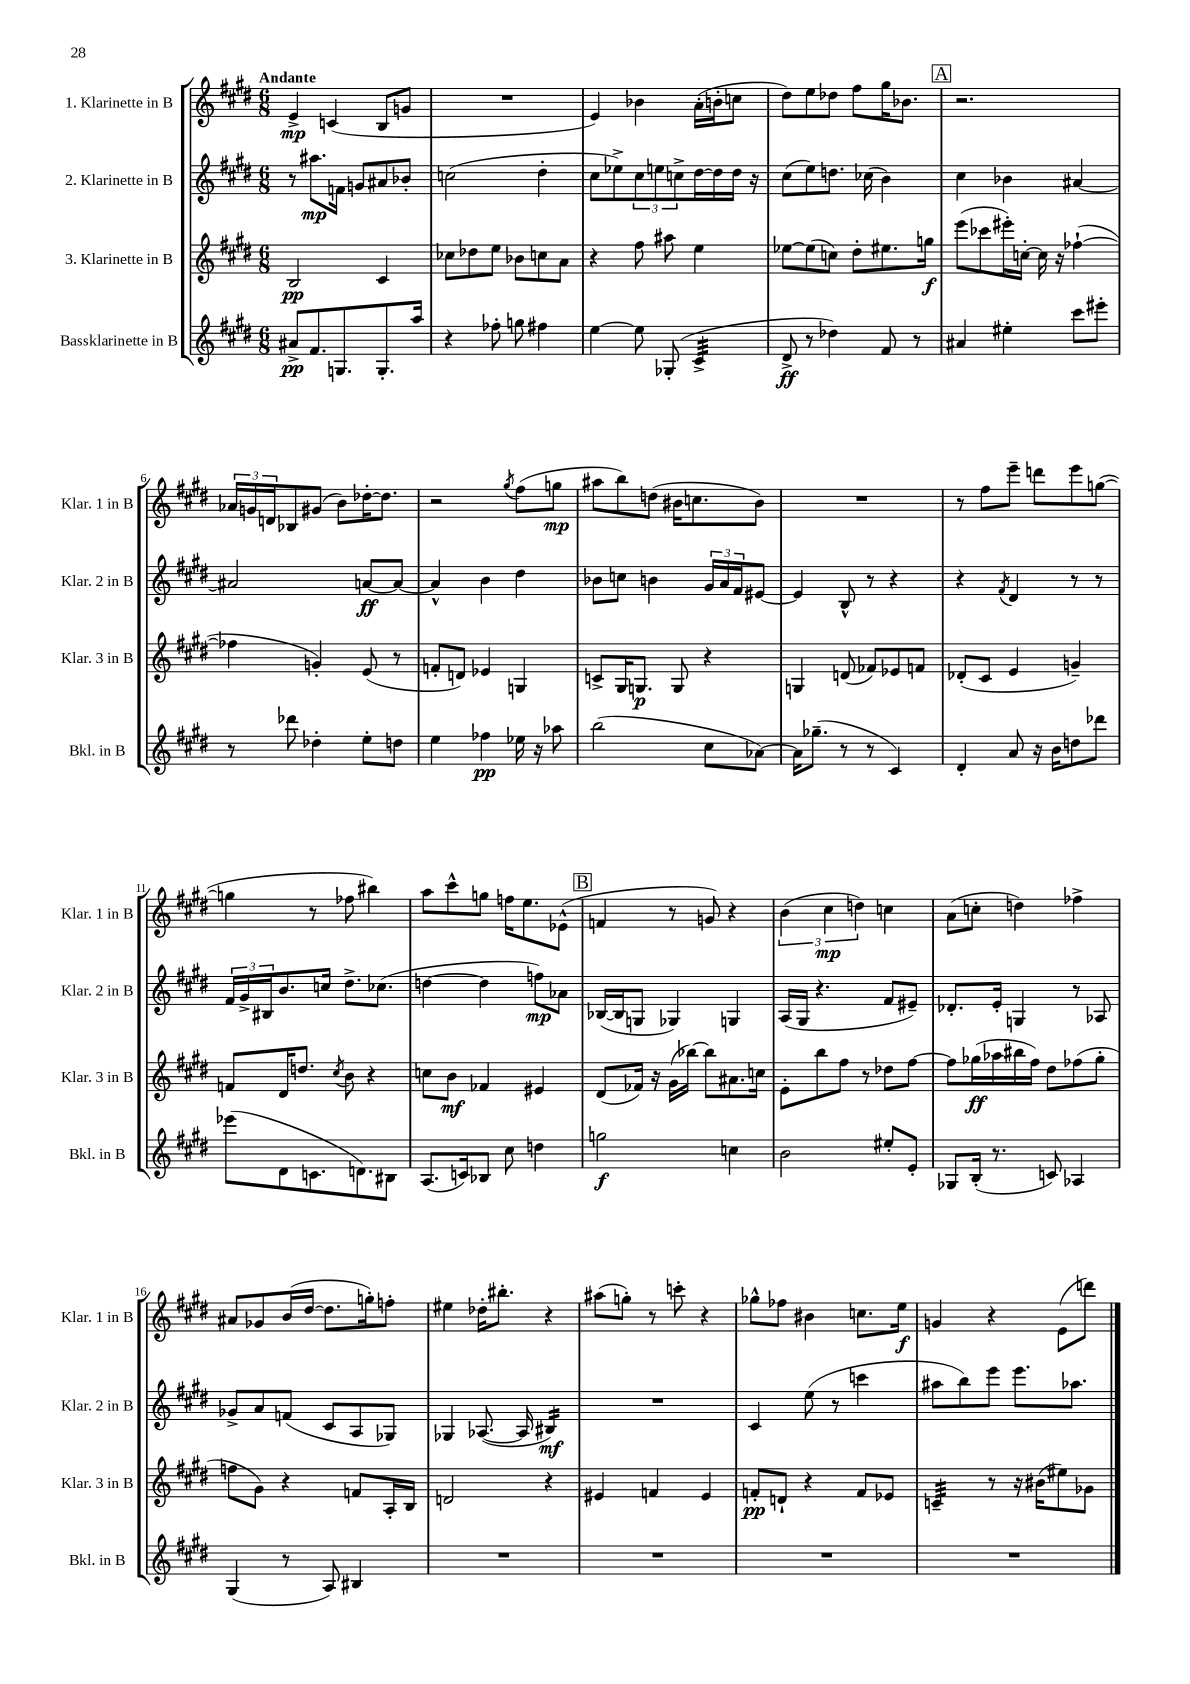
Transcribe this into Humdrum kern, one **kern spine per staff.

**kern	**kern	**kern	**kern
*staff4	*staff3	*staff2	*staff1
*clefG2	*clefG2	*clefG2	*clefG2
*k[f#c#g#d#]	*k[f#c#g#d#]	*k[f#c#g#d#]	*k[f#c#g#d#]
*M6/8	*M6/8	*M6/8	*M6/8
8a#^	2B	8r	4e^
8.f#	.	8.aa#	.
.	.	.	(4c
8.G	.	16f	.
.	.	8g	.
8.G'	4c#	8a#	8B
.	.	8b-'	8g
16aa	.	.	.
=	=	=	=
4r	8cc-	(2cc	2.r
.	8dd-	.	.
8ff-'	8ee	.	.
8gg	8b-	.	.
4ff#	8cc	4dd#'	.
.	8a	.	.
=	=	=	=
[4ee	4r	8cc#	4e)
.	.	8ee-^)	.
8ee]	8ff#	12cc#	4b-
.	.	12ee	.
(8G-'	8aa#	.	.
.	.	12cc^	.
4c#^	4ee	[16dd#	(16a'
.	.	16dd#]	16b'
.	.	16dd#	8cc
.	.	16r	.
=	=	=	=
8d#^	[8ee-	(8cc#	8dd#)
8r	(8ee-]	8ee)	8ee
4dd-)	8cc)	8.dd	8dd-
.	8dd#'	.	8ff#
.	.	(16cc-	.
8f#	8.ee#	4b)	16gg#
.	.	.	8.b-
8r	.	.	.
.	16gg	.	.
=	=	=	=
4a#	(8eee	4cc#	2.r
.	8ccc-	.	.
4ee#'	16eee#')	4b-	.
.	[16cc'	.	.
.	16cc]	.	.
.	16r	.	.
8ccc#	([4ff-`	[4a#	.
8eee#'	.	.	.
=	=	=	=
8r	4ff-]	2a#]	24a-
.	.	.	24g
.	.	.	24d
8ddd-	.	.	8B-
4dd-'	4g')	.	(8g#
.	.	.	8b)
8ee'	(8e	[8a	[16dd-'
.	.	.	8.dd-]
8dd	8r	8a_	.
=	=	=	=
4ee	8f'	4a^^]	2r
.	8d)	.	.
4ff-	4e-	4b	.
.	.	.	8qgg#
16ee-	4G	4dd#	(8ff#
16r	.	.	.
8aa-	.	.	8gg
=	=	=	=
(2bb	8c^	8b-	8aa#
.	16G#	8cc	8bb)
.	8.G	.	.
.	.	4b	(8dd
.	8G	.	16b#
.	.	.	8.cc
8cc#	4r	24g#	.
.	.	24a	.
.	.	24f#	.
[8a-)	.	[8e#	8b#)
=	=	=	=
16a-]	4G	4e#]	2.r
(8.gg-~	.	.	.
8r	(8d	8B^^	.
8r	8f-)	8r	.
4c#)	8e-	4r	.
.	8f	.	.
=	=	=	=
4d#'	(8d-'	4r	8r
.	8c#	.	8ff#
.	.	8qf#	.
8a	4e	4d#	8eee~
16r	.	.	8ddd
16b	.	.	.
8dd	4g~)	8r	8eee
8ddd-	.	8r	([8gg
=	=	=	=
(8eee-	8f	24f#	4gg]
.	.	24g#^	.
.	.	24B#	.
8d#	16d#	8.b	.
.	8.dd	.	.
8.c	.	.	8r
.	.	16cc	.
.	8qcc#	.	.
.	8b	8.dd#^	8ff-
8.d)	.	.	.
.	4r	.	4bb#)
.	.	(8.cc-	.
8B#	.	.	.
=	=	=	=
(8.A	8cc	[4dd	8aa
.	8b	.	8ccc#^^
16c)	.	.	.
8B-	4f-	4dd]	8gg
8cc#	.	.	16ff
.	.	.	8.ee
4dd	4e#	8ff)	.
.	.	8a-	(8e-^^
=	=	=	=
2gg	(8d#	([16B-	4f
.	.	16B-]	.
.	16f-)	8G	.
.	16r	.	.
.	(16g#	4G-)	8r
.	[16bb-)	.	.
.	8bb-]	.	8g)
4cc	8.a#	4G	4r
.	16cc	.	.
=	=	=	=
2b	8e'	(16A	(6b
.	.	16G#	.
.	8bb	4.r	.
.	.	.	6cc#
.	8ff#	.	.
.	.	.	6dd)
.	8r	.	.
8ee#'	8dd-	8f#	4cc
8e'	[8ff#	8e#~)	.
=	=	=	=
8G-	8ff#]	8.d-'	(8a
(16B'	(16gg-	.	8cc'
8.r	16aa-	16e'	.
.	16bb#	4G	4dd)
.	16ff#)	.	.
8c)	8dd#	.	.
4A-	(8ff-	8r	4ff-^
.	8gg-'	8A-	.
=	=	=	=
(4G#	8ff	8g-^	8a#
.	8g#)	8a	8g-
8r	4r	(8f	(16b
.	.	.	[16dd#
8A)	.	8c#	8.dd#]
4B#	8f	8A	.
.	.	.	16gg')
.	16A'	8G-)	8ff'
.	16B	.	.
=	=	=	=
2.r	2d	4G-	4ee#
.	.	([8.A-	16dd-'
.	.	.	8.bb#'
.	.	16A-]	.
.	4r	4B#)	4r
=	=	=	=
2.r	4e#	2.r	(8aa#
.	.	.	8gg')
.	4f	.	8r
.	.	.	8ccc'
.	4e#	.	4r
=	=	=	=
2.r	8f'	4c#	8gg-^^
.	8d`	.	8ff-
.	4r	(8ee	4b#
.	.	8r	.
.	8f	4ccc	8.cc
.	8e-	.	.
.	.	.	16ee
=	=	=	=
2.r	4c~	8aa#	4g
.	.	8bb)	.
.	8r	8eee	4r
.	16r	8.eee	.
.	(16b#	.	.
.	8ee#)	.	(8e
.	.	8.aa-	.
.	8g-	.	8ddd)
==	==	==	==
*-	*-	*-	*-
